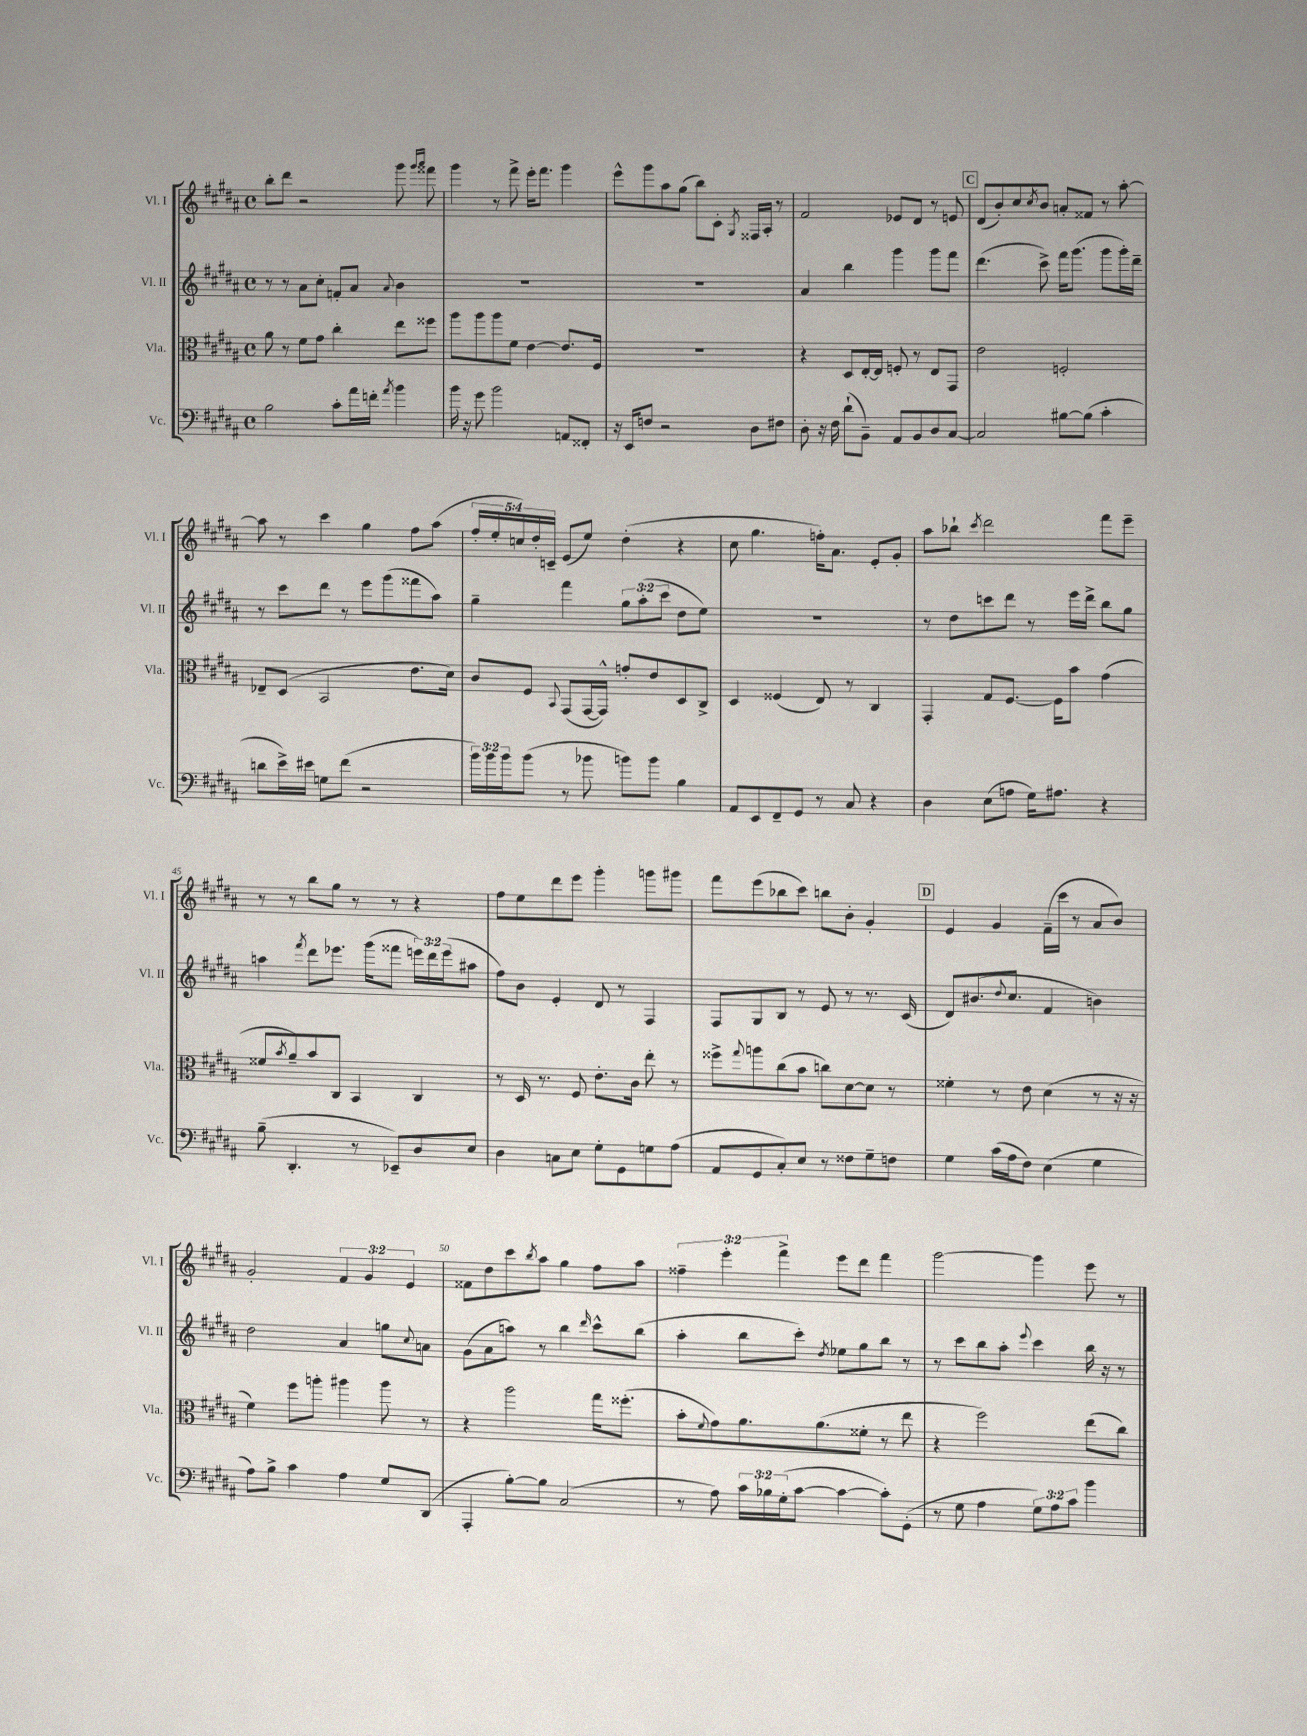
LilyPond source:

<<
\new StaffGroup <<
\new Staff = "s0" \with { instrumentName = "Vl. I" shortInstrumentName = "Vl. I" } {
    \clef treble \key b \major \defaultTimeSignature \time 4/4 \override Staff.TupletNumber.text = #tuplet-number::calc-fraction-text
    b''8-. dis'''8 r2 gis'''8 \grace { gis'''16 ais'''16 } fisis'''8 |
    gis'''4 r8 fis'''8-> e'''16-. fis'''8. gis'''4 |
    e'''8-^ gis'''8 ais''8 gis''8( b''8) cis'8-. \acciaccatura { gis8 } fisis16 ais16-. r8 |
    fis'2 ees'8 dis'8 r8 e'8 |
    \mark \markup { \box "C" } dis'8( b'8-.) cis''8 \acciaccatura { cis''8 } b'8 a'8-. fisis'8 r8 ais''8~-. |
    ais''8 r8 cis'''4 gis''4 fis''8 ais''8( |
    \tuplet 5/4 { fis''16-. e''16-. c''16) dis''16-. c'16-- } e'8( e''8) dis''4-.( r4 |
    cis''8 gis''4. f''16-.) ais'8. e'8-. gis'8-. |
    ais''8 bes''8-! \acciaccatura { cis'''8 } dis'''2 fis'''8 e'''8-- |
    r8 r8 b''8 gis''8 r8 r8 r4 |
    fis''8 e''8 dis'''8 e'''8 gis'''4-. g'''8 gis'''8 |
    fis'''8 e'''8( bes''8 cis'''8) b''8 b'8-. gis'4-. |
    \mark \markup { \box "D" } e'4 gis'4 fis'16--( cis'''16 r8 ais'8 b'8) |
    gis'2-. \tuplet 3/2 { fis'4 gis'4 e'4 } |
    fisis'8 dis''8 cis'''8 \acciaccatura { b''8 } ais''8 gis''4 fis''8 ais''8 |
    \tuplet 3/2 { fisis''4-- e'''4-. fis'''4-> } e'''8 dis'''8 fis'''4 |
    gis'''2~ gis'''4 e'''8 r8 \bar "|." |
}
\new Staff = "s1" \with { instrumentName = "Vl. II" shortInstrumentName = "Vl. II" } {
    \clef treble \key b \major \defaultTimeSignature \time 4/4 \override Staff.TupletNumber.text = #tuplet-number::calc-fraction-text
    r8 r8 ais'8 cis''8-. f'8-. ais'8 \appoggiatura { ais'8 } b'4 |
    R1 |
    R1 |
    ais'4 b''4 gis'''4 gis'''8 fis'''8 |
    \mark \markup { \box "C" } dis'''4.( cis'''8->) fis'''16 gis'''8.( gis'''8 gis'''16-.) dis'''16-- |
    r8 cis'''8 dis'''8 r8 e'''8 gis'''8( fisis'''8 ais''8) |
    gis''4-- fis'''4 \tuplet 3/2 { gis''8 ais''8-.( cis'''8 } dis''8 e''8) |
    R1 |
    r8 dis''8 c'''8 dis'''8 r8 e'''16 dis'''16-> b''8 gis''8 |
    a''4 \acciaccatura { fis'''8 } dis'''8 ees'''8. gis'''16( fisis'''8 \tuplet 3/2 { e'''16) dis'''16 e'''16( } ais''8 |
    fis''8) b'8 e'4-. dis'8 r8 fis4 |
    fis8 gis8 b8 r8 e'8 r8 r8. cis'16( |
    \mark \markup { \box "D" } dis'8) bis'8.( \appoggiatura { dis''8 } cis''8. fis'4 b'4) |
    dis''2 ais'4 g''8 \appoggiatura { cis''8 } a'8 |
    gis'8( ais'8 a''8) r8 b''4 \grace { dis'''16 } cis'''8-^ b''8( |
    ais''4-. b''8 cis'''8-.) \acciaccatura { dis''8 } ees''8 gis''8 b''8 r8 |
    r8 cis'''8 b''8 ais''8-. \appoggiatura { e'''8 } cis'''4 b''16 r16 r8 \bar "|." |
}
\new Staff = "s2" \with { instrumentName = "Vla." shortInstrumentName = "Vla." } {
    \clef alto \key b \major \defaultTimeSignature \time 4/4
    ais'8 r8 fis'8 gis'8 cis''4-. e''8 fisis''8 |
    ais''8 ais''8 ais''8 fis'8 e'4~ e'8. fis16 |
    R1 |
    r4 dis8 e16~-. e16 f8-. r8 e8 gis,8 |
    \mark \markup { \box "C" } e'2 f2-. |
    ees8-- dis8( b,2 e'8. dis'16) |
    cis'8 fis8 \appoggiatura { b,8 } gis,8( gis,16~ gis,16-^) g'8-. e'8 dis8 cis8-> |
    dis4 fisis4( e8) r8 cis4 |
    gis,4-. gis8 fis8.~ fis16 b'8 gis'4( |
    fisis'8 \acciaccatura { b'8 } ais'8--) b'8 cis8 b,4 cis4 |
    r8 dis16 r8. fis8 e'8.-. cis'16 e''8-. r8 |
    fisis''8-> \appoggiatura { gis''8 } a''8 cis''8( b'8 c''8) dis'8~ dis'8 r8 |
    \mark \markup { \box "D" } fisis'4-. r8 e'8 dis'4( r8 r16 r16 |
    fis'4) fis''8 a''8-. ais''4 ais''8 r8 |
    r4 ais''2 gis''16 fisis''8.-.( |
    b'8-. \appoggiatura { fis'8 } gis'8) ais'8. ais'8.( fisis'8-. r8 e''8 |
    r4 fis''2) e''8( cis''8) \bar "|." |
}
\new Staff = "s3" \with { instrumentName = "Vc." shortInstrumentName = "Vc." } {
    \clef bass \key b \major \defaultTimeSignature \time 4/4 \override Staff.TupletNumber.text = #tuplet-number::calc-fraction-text
    b2 cis'8-. ais'16 f'16-. \acciaccatura { ais'8 } b'4 |
    b'16 r16 gis'8 b'2 a,8 fisis,8-. |
    r16 e,16 f8 r2 dis8 fis8 |
    dis8-. r16 fis16 dis'8-!( b,8--) ais,8 b,8 dis8 cis8~ |
    \mark \markup { \box "C" } cis2 bis8~ bis8( cis'4-. |
    d'8 e'16->) eis'16 g8 fis'8( r2 |
    \tuplet 3/2 { b'16) b'16 b'16 } b'8( r8 bes'8 b'8) b'8 b4 |
    ais,8 e,8 fis,8-- gis,8 r8 cis8 r4 |
    dis4 e8( a8 gis16) ais8. r4 |
    b8--( dis,4.-. r8 ees,8--) dis8 e8 |
    dis4 c8 e8 gis8-. gis,8 g8 ais8( |
    ais,8 gis,8 cis8-.) e8 r8 fisis8 gis8-- f8 |
    \mark \markup { \box "D" } gis4 cis'16( ais16 fis8) e4( gis4 |
    ais8) b8-> cis'4 ais4 gis8 dis,8( |
    ais,,4-. b8~-.) b8 cis2( |
    r8 ais8) \tuplet 3/2 { cis'16 bes16 gis16-.( } cis'8~ cis'4~ cis'8-.) gis,8-.( |
    r8 gis8 ais4 \tuplet 3/2 { gis8) ais8 cis'8 } b'4 \bar "|." |
}
>>
>>
\layout { \context { \Score currentBarNumber = #36 \override BarNumber.break-visibility = ##(#f #t #t) barNumberVisibility = #(every-nth-bar-number-visible 5) } }
